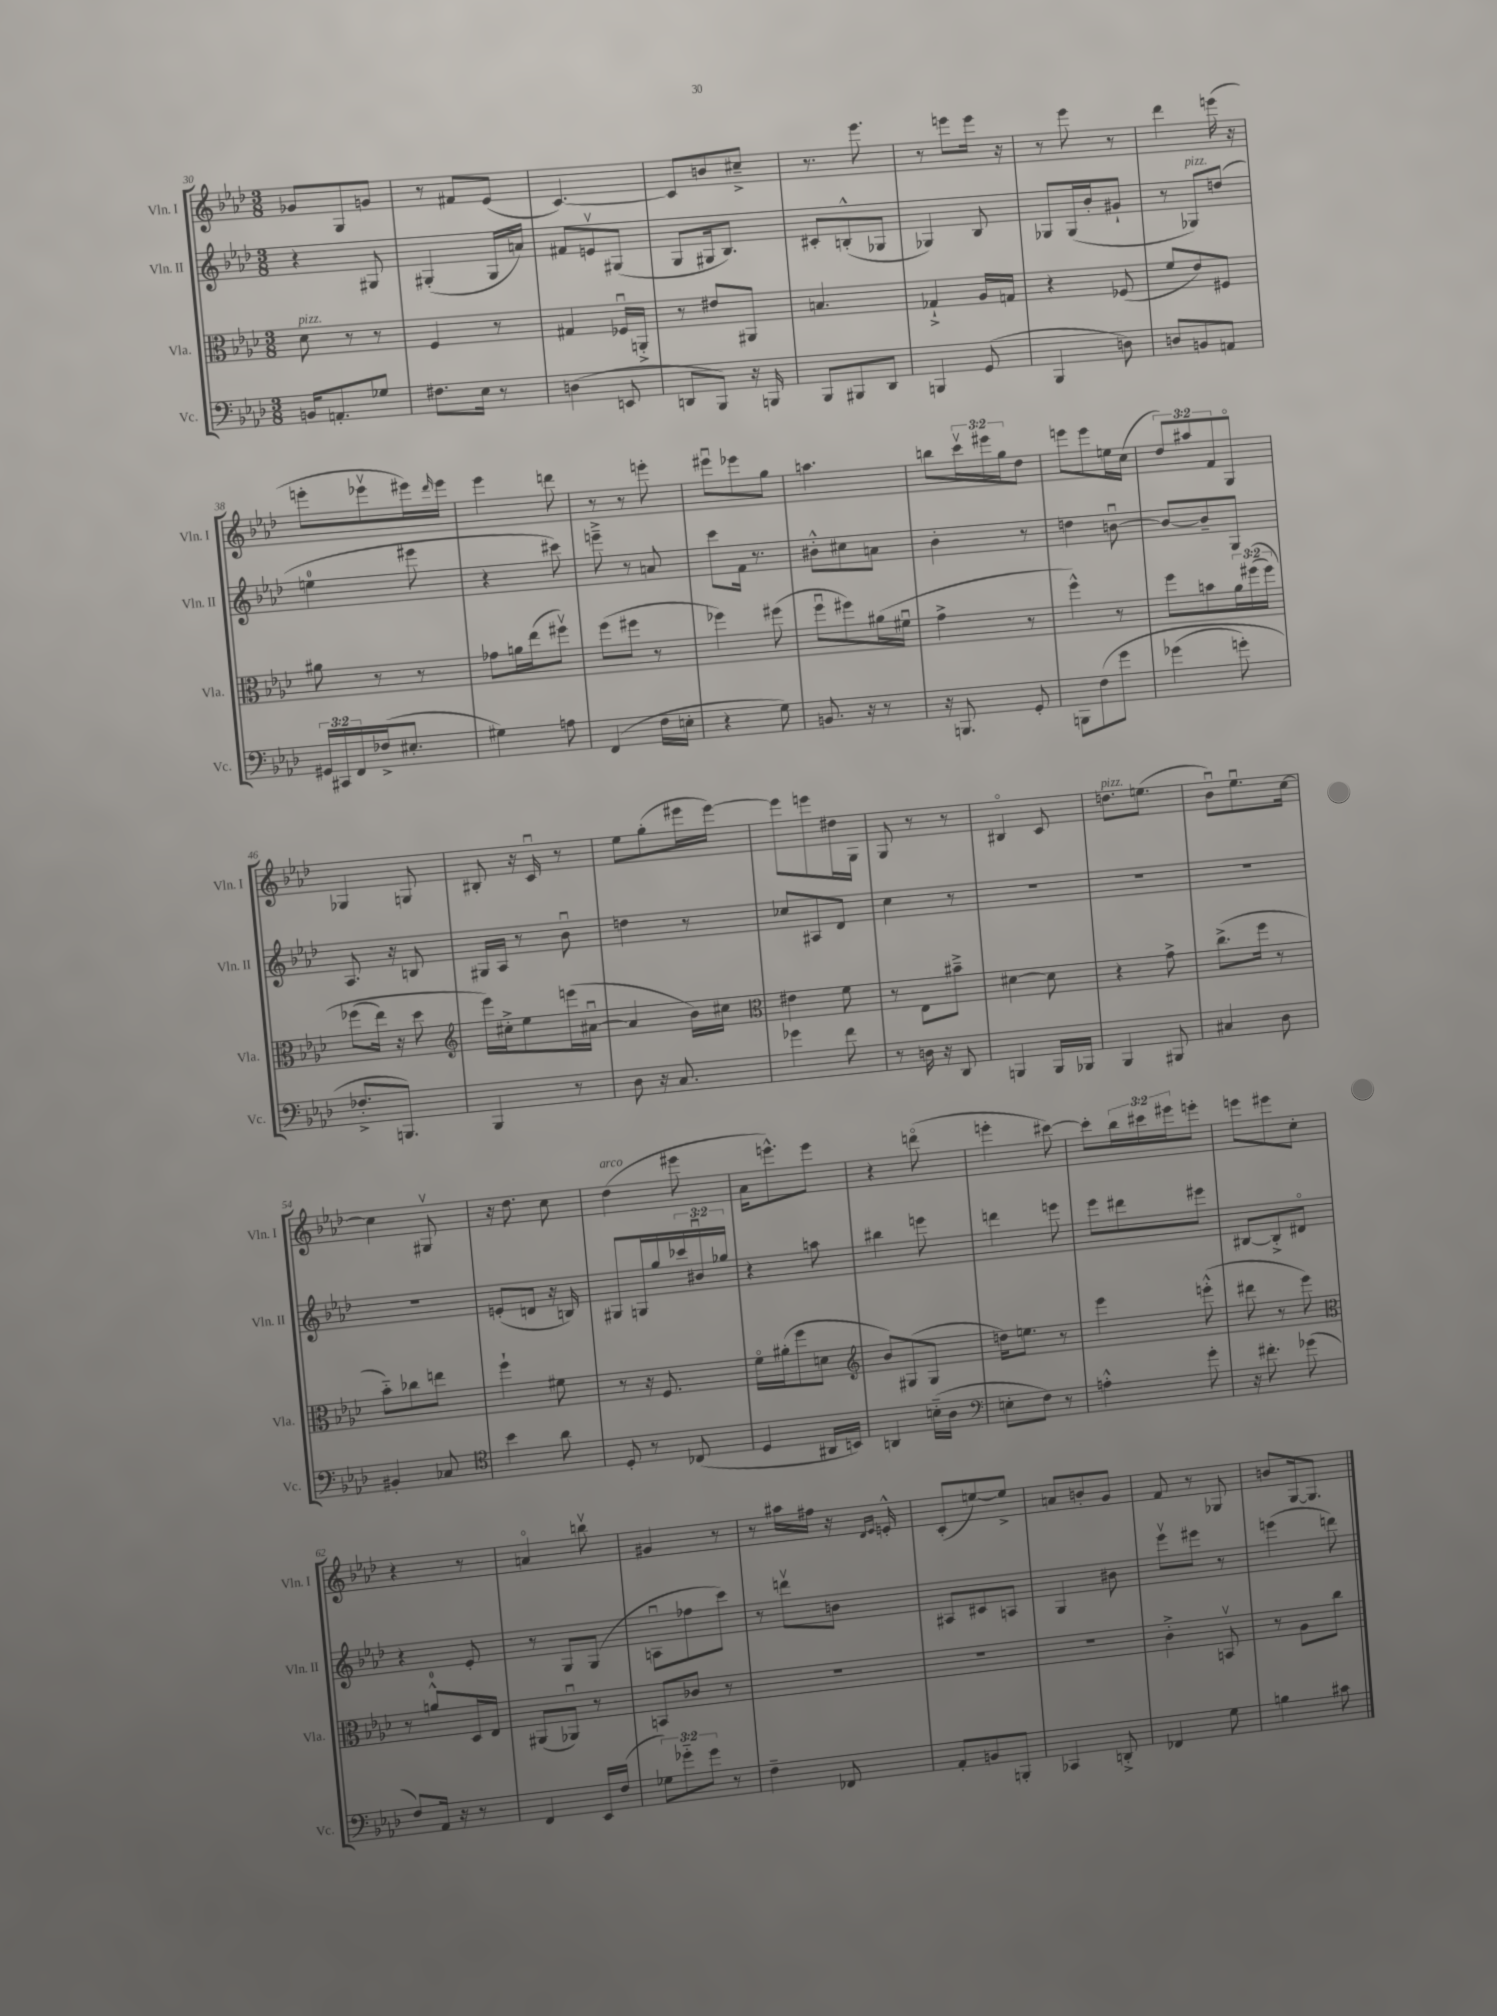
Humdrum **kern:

**kern	**kern	**kern	**kern
*staff4	*staff3	*staff2	*staff1
*clefF4	*clefC3	*clefG2	*clefG2
*k[b-e-a-d-]	*k[b-e-a-d-]	*k[b-e-a-d-]	*k[b-e-a-d-]
*M3/8	*M3/8	*M3/8	*M3/8
16BB	8d-	4r	8g-
8.AA'	.	.	.
.	8r	.	8G
8G-	8r	8G#	8g
=	=	=	=
8.F#	4F	(4G#'	8r
.	.	.	8f#
16E-	.	.	.
8r	8r	16G#	(8e-
.	.	16a)	.
=	=	=	=
(4D	4G#	8f#	[4.c)
.	.	8ev	.
8EE	16F-u	(8G#	.
.	16AA'^	.	.
=	=	=	=
8DD	8r	8G	8c]
8BBB-)	8e#	16G#	8b
.	.	8.B-)	.
16r	8AA#	.	8cc#~^
16BBB	.	.	.
=	=	=	=
8BBB-	4.B	8c#'	8.r
8BBB#	.	(8B'^^	.
.	.	.	8.eee-
8DD-	.	8G-	.
=	=	=	=
4BBB	4G-`^	4G-)	8r
.	.	.	8eee
(8GG	16A-	8B-	16eee
.	16G	.	16r
=	=	=	=
4BBB-	4r	8G-	8r
.	.	(16G-	8eee-
.	.	16b-'	.
8D)	(8F-	8g#`	8r
=	=	=	=
8D	8f	8r	4ddd-
8BB	8e-)	8G-)	.
8AA	8F#	(8dd	(16eee
.	.	.	16r
=	=	=	=
24GG#	8a#	4ee	8eee'
24CC#	.	.	.
24FF	.	.	.
(16F-^	8r	.	8eee-v
8.E#'	.	.	.
.	8r	8eee#	16eee#)
.	.	.	16qqddd-
.	.	.	16eee#
=	=	=	=
4G#)	8g-	4r	4eee-
.	16a	.	.
.	(16ee-	.	.
8A	8ff#v)	8ccc#)	8ddd
=	=	=	=
(4FF	(8ff	8eee~^	8r
.	8ff#	8r	8r
16F	8r	8a	8eee'
16E'	.	.	.
=	=	=	=
4r	4ff-)	8ccc	8eee#u
.	.	16f	8eee-
.	.	8.r	.
8G)	(8ff#	.	8gg
=	=	=	=
8.BB	8ffu	8b#'^^	4.aa
.	8ff#)	8cc#	.
16r	.	.	.
8r	(16a#	8a	.
.	16f#u	.	.
=	=	=	=
16r	4g^	4b-'	8bb
8.BBB	.	.	.
.	.	.	24cccv
.	.	.	24eee#
.	.	.	24gg
8GG'	8r	8r	8dd-
=	=	=	=
8BBB	4ff^^)	4dd	8eee
&(8F	.	.	8eee
8g	8r	[8bu	16ee
.	.	.	(16cc
=	=	=	=
(4g-	8ff	8b_	12dd-)
.	.	.	12aa#
.	8b	8b~]	.
.	.	.	12f
8g')	24a-	8G	8Go
.	&((24ff#	.	.
.	24ff#)	.	.
=	=	=	=
8.F-'^	(8ff-	8.A-	4G-
.	16ee-)	.	.
8.BBB&)	16r	16r	.
.	8dd-	8B	8G
=	=	=	=
*	*clefG2	*	*
4BBB-	16eee-&)	16G#	8B#'
.	16cc#'^	16A-	.
.	8ee-	8r	16r
.	.	.	16cu
8r	(16eee	8b-u	8r
.	[16a#u	.	.
=	=	=	=
8D-	4a#]	4dd	8ee-
16r	.	.	(8gg'
8.C	.	.	.
.	16b-)	8r	16eee#
.	16cc#	.	[16eee#)
=	=	=	=
*	*clefC3	*	*
4g-	4e#	8cc-	8eee#]
.	.	8A#	8eee
8f	8f	8d-	16dd#
.	.	.	16G
=	=	=	=
8r	8r	4cc	8G
16D	8E-	.	8r
16r	.	.	.
8DD-	8b#~^	8r	8r
=	=	=	=
4BBB	[4d#	4.r	4B#o
16BBB	8d#]	.	8c
16BBB-	.	.	.
=	=	=	=
4BBB-	4r	4.r	8.dd
.	.	.	(8.ee
8BBB#	8g^	.	.
=	=	=	=
4C#	(8.cc^	4.r	8b-u)
.	.	.	8.ee-u
.	16ff	.	.
8D-	8r	.	.
.	.	.	[16cc
=	=	=	=
4BB#'	8b-'~)	4.r	4cc]
.	8cc-	.	.
8C-	8ee	.	8G#v
=	=	=	=
*clefC4	*	*	*
4b-	4ff`	(8e'	16r
.	.	.	8.dd-
.	.	8d	.
8a-	8f#	16r	8cc
.	.	16B)	.
=	=	=	=
8D-'	8r	8G#	(4dd-
8r	16r	16G	.
.	8.F	16gg	.
(8C-	.	24ccc-	8eee#
.	.	24b#u	.
.	.	24gg-	.
=	=	=	=
4D-	16fo	4r	16a-
.	(16a#'	.	8.eee^^)
.	8ff	.	.
16AA#	8d	8aa	8eee
16BB)	.	.	.
=	=	=	=
*	*clefG2	*	*
4AA	8b-)	4bb#	4r
.	(8G#	.	.
(16B'~	8G#	8eee	(8dddo
16A-	.	.	.
=	=	=	=
*clefF4	*	*	*
8E'	16dd)	4ddd	4eee'
.	8.ee	.	.
8F)	.	.	.
8r	8r	8eee	[8ccc#)
=	=	=	=
4A'^^	4eee-	8eee-	8ccc#']
.	.	8ddd#	24bb-
.	.	.	24ccc#
.	.	.	24eee#
8g'	(8eee'^^	8eee#	8eee'
=	=	=	=
16r	8ddd#	[8B#	8eee
8.f#'	.	.	.
.	8r	8B#'^]	8eee#
(8g-	8eee-)	8d#o	8cc'
=	=	=	=
*	*clefC3	*	*
8F)	8r	4r	4r
16AA-	8a^^	.	.
16r	.	.	.
8r	16D-	8e-'	8r
.	16E-	.	.
=	=	=	=
4FF	(8AA#	8r	4ao
.	8AA-u)	8G	.
16EE-	8r	(8G	8bbv
(16F	.	.	.
=	=	=	=
12G-)	8BB	8Au	4g#
12g-'~	.	.	.
.	8c-	8ff-	.
12g-	.	.	.
8r	8r	8ccc)	8r
=	=	=	=
4F~	4.r	8r	8r
.	.	8dddv	16aa#
.	.	.	16ff#
8FF-	.	8b	16r
.	.	.	16qqd-
.	.	.	16qqe-
.	.	.	16e'^^
=	=	=	=
8AA-'	4.r	8A#	(8c'
8BB	.	8c#	[8ee)
8BBB'	.	8A	8ee^]
=	=	=	=
4CC-	4.r	4G	8a
.	.	.	8b'
8DD'^	.	8b#	8g
=	=	=	=
4FF-	4c'^	8eee-v	8f
.	.	8eee#	8r
8G	8BBv	8r	8G-
=	=	=	=
4B	8r	(4eee	8b
.	8A-	.	[16G
.	.	.	8.G]
8c#	8cc	8ddd)	.
==	==	==	==
*-	*-	*-	*-
